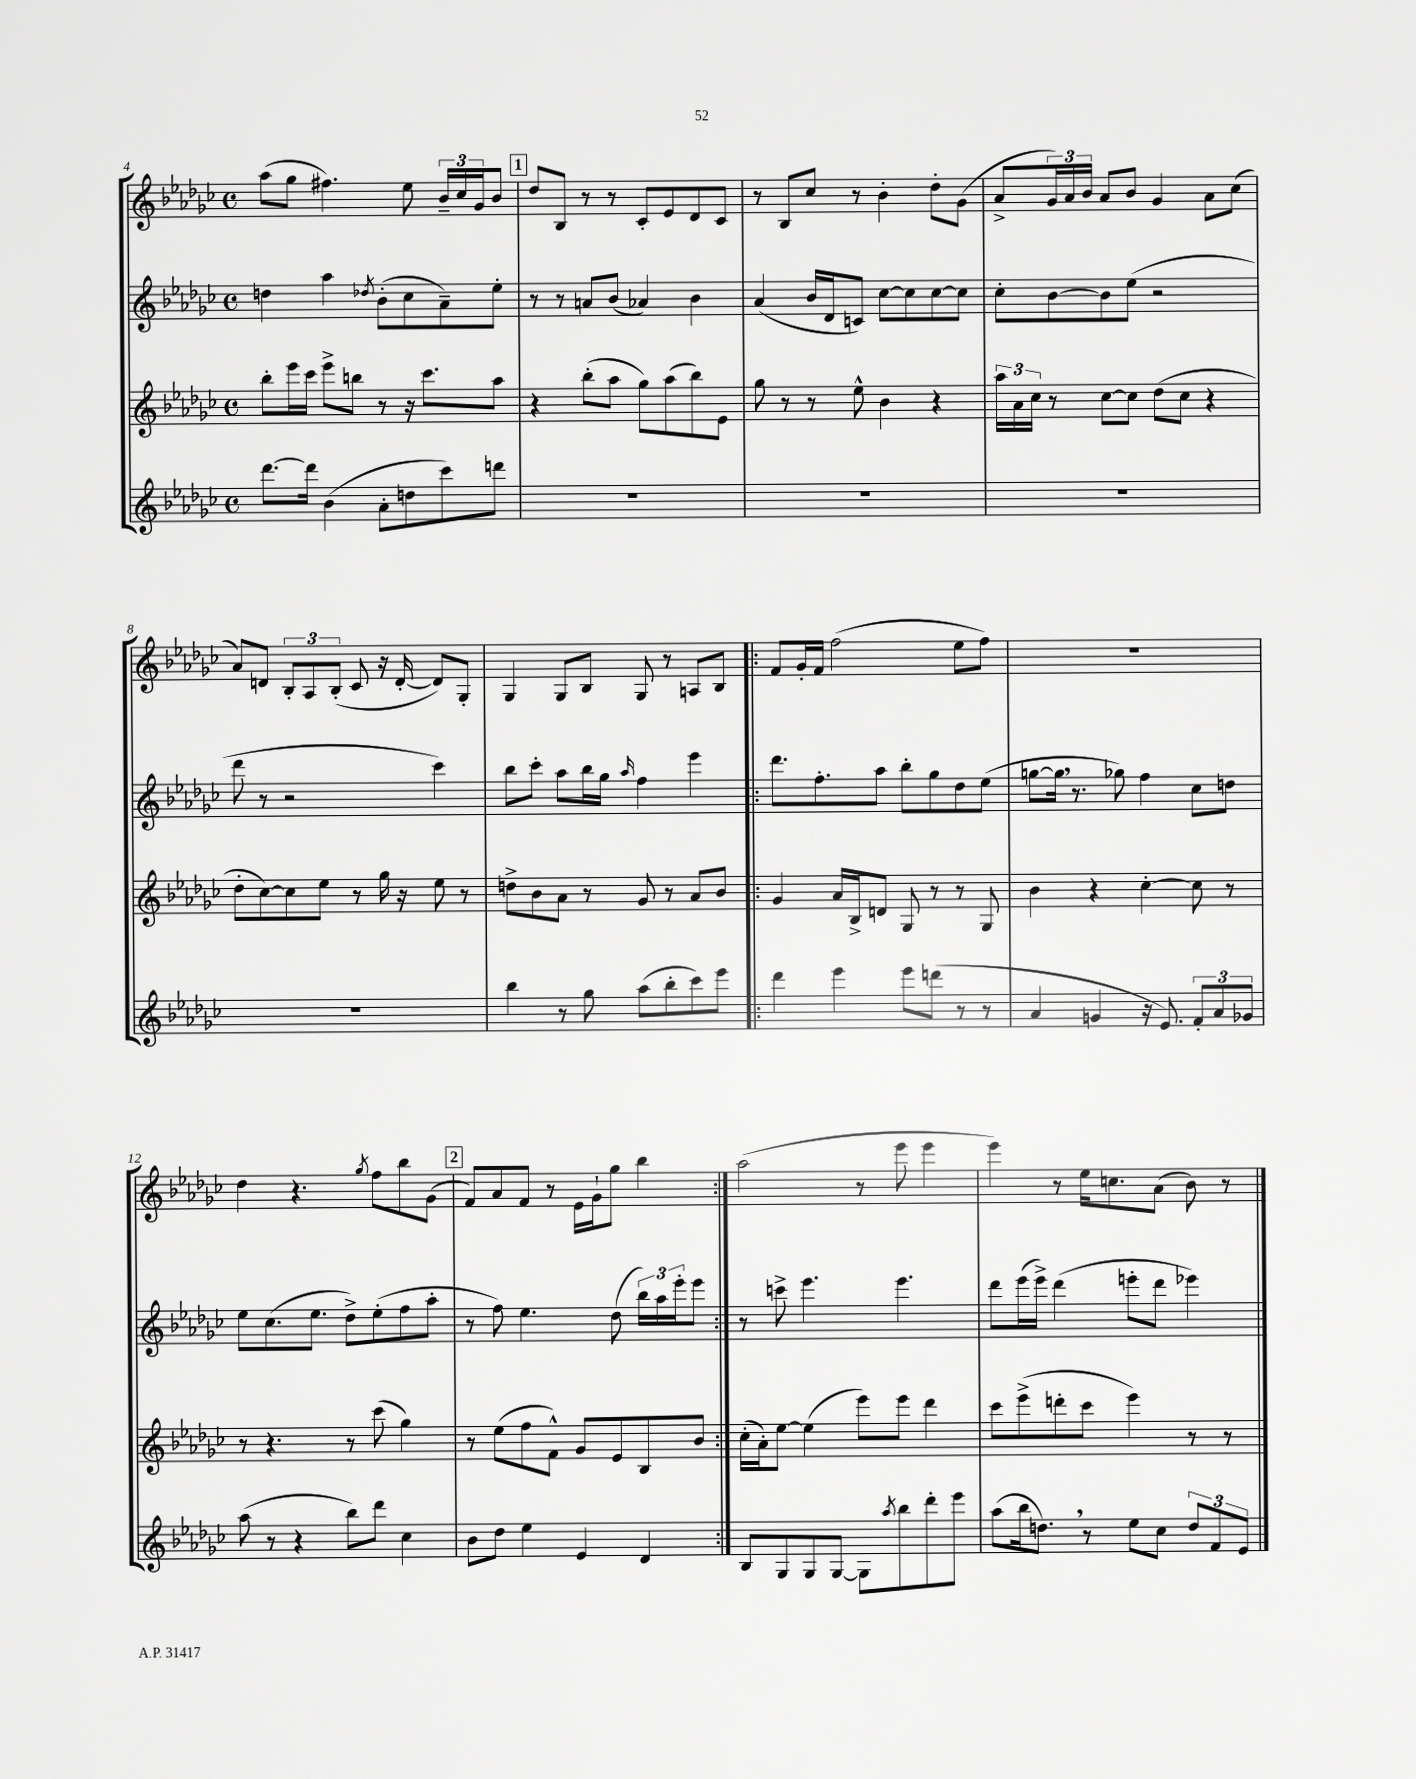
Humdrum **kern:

**kern	**kern	**kern	**kern
*part4	*part3	*part2	*part1
*staff4	*staff3	*staff2	*staff1
*clefG2	*clefG2	*clefG2	*clefG2
*k[b-e-a-d-g-c-]	*k[b-e-a-d-g-c-]	*k[b-e-a-d-g-c-]	*k[b-e-a-d-g-c-]
*M4/4	*M4/4	*M4/4	*M4/4
*met(c)	*met(c)	*met(c)	*met(c)
=4	=4	=4	=4
[8.ddd-\L	8bb-'\L	4ddn\	(8aa-\L
.	16eee-\L	.	8gg-\J
16ddd-\Jk]	16ccc-\JJ	.	.
(4b-\	8eee-^\L	4aa-\	4.ff#X\)
.	8bbn\J	.	.
.	.	8qdd-X/	.
8a-'\L	8r	(8b-'\L	.
8ddn\	16r	8cc-\	8ee-\
.	8.ccc-\L	.	.
8ccc-\)	.	8a-~\)	24b-~/LL
.	.	.	24cc-/
.	.	.	24g-/J
8dddn\J	8aa-\J	8ee-'\J	8b-/J
!!LO:REH:place=s1:t=1
=5	=5	=5	=5
1r	4r	8r	8dd-/L
.	.	8r	8B-/J
.	(8bb-'\L	8an/L	8r
.	8aa-\J	(8b-/J	8r
.	8gg-\L)	4a-X/)	8c-'/L
.	(8aa-\	.	8e-/
.	8bb-\)	4b-\	8d-/
.	8e-\J	.	8c-/J
=6	=6	=6	=6
1r	8gg-\	(4a-/	8r
.	8r	.	8B-/L
.	8r	16b-/LL	8cc-/J
.	.	16d-/J	.
.	8ee-^^\	8cn/J)	8r
.	4b-\	[8cc-\L	4b-'\
.	.	8cc-\]	.
.	4r	[8cc-\	8dd-'\L
.	.	8cc-\J]	(8g-\J
=7	=7	=7	=7
1r	24aa-\LL	8cc-'\L	8a-^/L
.	24a-\	.	.
.	24cc-\JJ	.	.
.	8r	[8b-\	24g-/L)
.	.	.	24a-/
.	.	.	24b-/JJ
.	[8cc-\L	8b-\]	8a-/L
.	8cc-\J]	(8ee-\J	8b-/J
.	(8dd-\L	2r	4g-/
.	8cc-\J	.	.
.	4r	.	8a-\L
.	.	.	(8cc-\J
!!LO:LB:g=z
=8	=8	=8	=8
1r	8dd-'\L	8ddd-\	8a-/L)
.	[8cc-\)	8r	8dn/J
.	8cc-\]	2r	12B-'/L
.	.	.	12A-/
.	8ee-\J	.	.
.	.	.	(12B-'/J
.	8r	.	8c-/
.	16gg-\	.	16r
.	16r	.	[16d'/
.	8ee-\	4ccc-\)	8d/L])
.	8r	.	8G-'/J
=9	=9	=9	=9
4bb-\	8ddn^\L	8bb-\L	4G-/
.	8b-\	8ccc-'\J	.
8r	8a-\J	8aa-\L	8G-/L
8gg-\	8r	16bb-\L	8B-/J
.	.	16gg-\JJ	.
.	.	16qqaa-/	.
(8aa-\L	8g-/	4ff\	8G-/
8bb-'\	8r	.	8r
8ccc-\)	8a-/L	4eee-\	8An/L
8eee-\J	8b-/J	.	8B-/J
=10!|:	=10!|:	=10!|:	=10!|:
4ddd-\	4g-/	8.ddd-\L	8f/L
.	.	.	16g-'/L
.	.	8.ff'\	16f/JJ
4eee-\	16a-/LL	.	(2ff\
.	16B-^/J	.	.
.	8dn/J	8aa-\J	.
8eee-\L	8G-/	8bb-'\L	.
(8dddn\J	8r	8gg-\	.
8r	8r	8dd-\	8ee-\L
8r	8G-/	(8ee-\J	8ff\J)
=11	=11	=11	=11
4a-/	4b-\	[8ggn\L	1r
.	.	16gg,\Jk]	.
.	.	8.r	.
4gn/	4r	.	.
.	.	8gg-X\)	.
16r	[4cc-'\	4ff\	.
8.e-/)	.	.	.
12f'/L	8cc-\]	8cc-\L	.
12a-/	.	.	.
.	8r	8ddn\J	.
12g-X/J	.	.	.
!!LO:LB:g=z
=12	=12	=12	=12
(8aa-\	8r	8ee-\L	4dd-\
8r	4.r	(8.cc-\	.
4r	.	.	4.r
.	.	8.ee-\J	.
8bb-\L)	8r	8dd-^\L)	.
.	.	.	8qgg-/
8ddd-\J	(8ccc-\	(8ee-'\	8ff\L
4cc-\	4gg-\)	8ff\	8bb-\
.	.	8aa-'\J	(8g-\J
!!LO:REH:place=s1:t=2
=13	=13	=13	=13
8b-\L	8r	8r	8f/L)
8dd-\J	(8ee-\L	8ff\)	8a-/
4ee-\	8ff\	4.ee-\	8f/J
.	8f^^\J)	.	8r
4e-/	8g-/L	.	16e-\LL
.	.	.	16g-`\J
.	8e-/	(8dd-\	8gg-\J
4d-/	8B-/	24bb-\LL)	4bb-\
.	.	24aa-\	.
.	.	24eee-'\J	.
.	8b-/J	8eee-\J	.
=14:|!	=14:|!	=14:|!	=14:|!
8B-/L	(16cc-'\LL	8r	(2aa-\
.	16a-'\J)	.	.
8G-/	[8ee-\J	8cccn^\	.
8G-/	(4ee-\]	4.eee-\	.
[8G-/J	.	.	.
8G-\L]	8eee-\L)	.	8r
8qaa-/	.	.	.
8bb-\	8eee-\J	4.eee-\	8eee-\
8ddd-'\	4ddd-\	.	4eee-\
8eee-\J	.	.	.
=15	=15	=15	=15
(8aa-\L	8ccc-\L	8ddd-\L	4eee-\)
16bb-\k	(8eee-^\	(16eee-\L	.
8.ddn,\J)	.	16eee-^\JJ)	.
.	8dddn'\	(4ddd-\	8r
8r	8ccc-\J	.	16ee-\KL
.	.	.	8.ccn\
8ee-\L	4eee-\)	8eeen'\L	.
8cc-\J	.	8ddd-\J	(8a-\J
12dd/L	8r	4eee-X\)	8b-\)
12f/	.	.	.
.	8r	.	8r
12e-/J	.	.	.
==	==	==	==
*-	*-	*-	*-
